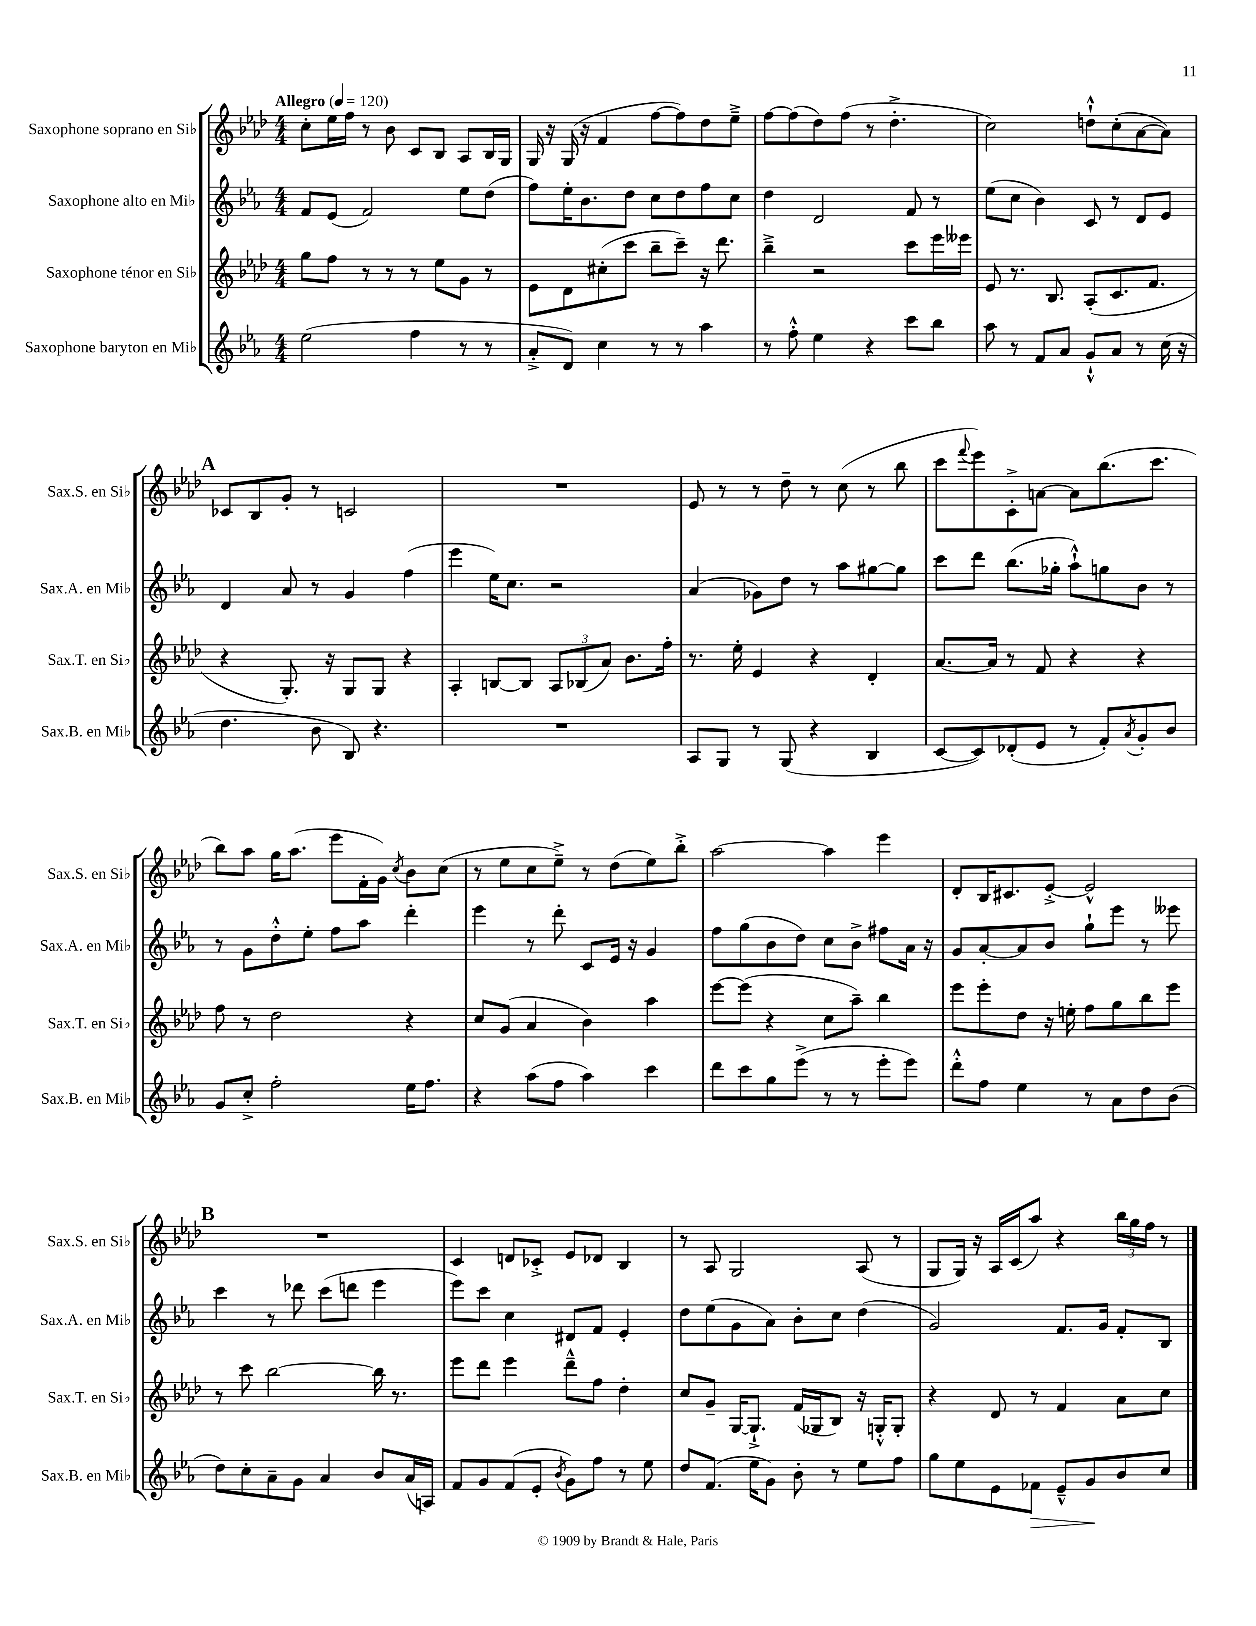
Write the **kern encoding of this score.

**kern	**dynam	**kern	**kern	**kern
*part4	*part4	*part3	*part2	*part1
*staff4	*staff4	*staff3	*staff2	*staff1
*I"Saxophone baryton en Mi♭	*	*I"Saxophone ténor en Si♭	*I"Saxophone alto en Mi♭	*I"Saxophone soprano en Si♭
*I'Sax.B. en Mi♭	*	*I'Sax.T. en Si♭	*I'Sax.A. en Mi♭	*I'Sax.S. en Si♭
*clefG2	*	*clefG2	*clefG2	*clefG2
*k[b-e-a-]	*	*k[b-e-a-d-]	*k[b-e-a-]	*k[b-e-a-d-]
*M4/4	*	*M4/4	*M4/4	*M4/4
*MM120	*	*MM120	*MM120	*MM120
=1	=1	=1	=1	=1
!	!	!	!	!LO:TX:a:B:t=Allegro
(2ee-\	.	8gg\L	8f/L	8cc'\L
.	.	8ff\J	(8e-/J	16ee-\L
.	.	.	.	16ff\JJ
.	.	8r	2f/)	8r
.	.	8r	.	8b-\
4ff\	.	8r	.	8c/L
.	.	8ee-\L	.	8B-/J
8r	.	8g\J	8ee-\L	8A-/L
8r	.	8r	(8dd\J	16B-/L
.	.	.	.	16G/JJ
=2	=2	=2	=2	=2
8a-'^/L	.	8e-\L	8ff\L)	16G/
.	.	.	.	16r
8d/J)	.	8d-\	16ee-'\K	(16G/
.	.	.	8.b-\	16r
4cc\	.	(8cc#X'\	.	4f/
.	.	8ccc\J	8dd\J	.
8r	.	8bb-~\L	8cc\L	[8ff\L
8r	.	8ccc~\J)	8dd\	8ff\])
4aa-\	.	16r	8ff\	8dd-\
.	.	8.ddd-\	.	.
.	.	.	8cc\J	8ee-~^\J
=3	=3	=3	=3	=3
8r	.	4bb-~^\	4dd\	[8ff\L
8ff'^^\	.	.	.	(8ff\]
4ee-\	.	2r	2d/	8dd-\)
.	.	.	.	(8ff\J
4r	.	.	.	8r
.	.	.	.	4.dd-'^\
8ccc\L	.	8ccc\L	8f/	.
8bb-\J	.	16eee-\L	8r	.
.	.	16eee--X\JJ	.	.
=4	=4	=4	=4	=4
8aa-\	.	8e-/	(8ee-\L	2cc\)
8r	.	8.r	8cc\J	.
8f/L	.	.	4b-\)	.
.	.	8.B-/	.	.
8a-/J	.	.	.	.
8g`^^/L	.	(8A-'/L	8c/	8ddn`^^\L
8a-/J	.	8.c/	8r	(8cc'\
8r	.	.	8d/L	[8a-\
.	.	8.f/J	.	.
(16cc\	.	.	8e-/J	8a-\J])
16r	.	.	.	.
!!LO:LB:g=z
!!LO:REH:place=s1:t=A
=5	=5	=5	=5	=5
4.dd\	.	4r	4d/	8c-X/L
.	.	.	.	8B-/
.	.	8.G'/)	8a-/	8g'/J
8b-\	.	.	8r	8r
.	.	16r	.	.
8B-/)	.	8G/L	4g/	2cn/
4.r	.	8G/J	.	.
.	.	4r	(4ff\	.
=6	=6	=6	=6	=6
1r	.	4A-'/	4eee-\	1r
.	.	[8Bn/L	16ee-\KL)	.
.	.	.	8.cc\J	.
.	.	8B/J]	.	.
.	.	12A-/L	2r	.
.	.	(12B-X/	.	.
.	.	12a-/J)	.	.
.	.	8.b-\L	.	.
.	.	16ff'\Jk	.	.
=7	=7	=7	=7	=7
8A-/L	.	8.r	(4a-/	8e-/
8G/J	.	.	.	8r
.	.	16ee-'\	.	.
8r	.	4e-/	8g-X\L)	8r
(8G/	.	.	8dd\J	8dd-~\
4r	.	4r	8r	8r
.	.	.	8aa-\L	(8cc\
4B-/	.	4d-'/	[8gg#X\	8r
.	.	.	8gg#\J]	8bb-\
=8	=8	=8	=8	=8
[8c/L	.	[8.a-/L	8ccc\L	8ccc\L
.	.	.	.	8qqfff/
8c/])	.	.	8ddd\J	8eee-\)
.	.	16a-/Jk]	.	.
(8d-X'/	.	8r	(8.bb-\L	8c'^\
8e-/J	.	8f/	.	[8an\J
.	.	.	16gg-X'\Jk	.
8r	.	4r	8aa-`^^\L)	8a\L]
8f'/L)	.	.	8ggn\	(8.bb-\
8qa-/	.	.	.	.
8g'/	.	4r	8b-\J	.
.	.	.	.	8.ccc\J
8b-/J	.	.	8r	.
!!LO:LB:g=z
=9	=9	=9	=9	=9
8g/L	.	8ff\	8r	8bb-\L)
8cc'^/J	.	8r	8g\L	8aa-\J
2ff'\	.	2dd-\	8dd'^^\	16gg\KL
.	.	.	.	(8.aa-\J
.	.	.	8ee-'\J	.
.	.	.	8ff\L	8eee-\L
.	.	.	8aa-\J	16f'\L
.	.	.	.	16g\JJ)
.	.	.	.	8qcc/
16ee-\KL	.	4r	4ddd'\	8b-\L
8.ff\J	.	.	.	.
.	.	.	.	(8cc\J
=10	=10	=10	=10	=10
4r	.	8cc/L	4eee-\	8r
.	.	(8g/J	.	8ee-\L
(8aa-\L	.	4a-/	8r	8cc\
8ff\J	.	.	8ddd'\	8ee-~^\J)
4aa-\)	.	4b-\)	8c/L	8r
.	.	.	16e-/Jk	(8dd-\L
.	.	.	16r	.
4ccc\	.	4aa-\	4g/	8ee-\)
.	.	.	.	8bb-'^\J
=11	=11	=11	=11	=11
8ddd\L	.	[8eee-\L	8ff\L	[2aa-\
8ccc\	.	(8eee-\J]	(8gg\	.
8gg\	.	4r	8b-\	.
(8eee-^\J	.	.	8dd\J)	.
8r	.	8cc\L	8cc\L	4aa-\]
8r	.	8aa-~\J)	8b-^\J	.
8eee-'\L	.	4bb-\	8ff#X\L	4eee-\
8eee-\J)	.	.	16a-\Jk	.
.	.	.	16r	.
=12	=12	=12	=12	=12
8ddd'^^\L	.	8eee-\L	8g/L	8d-'/L
8ff\J	.	8eee-'\	[8a-'/	16B-/K
.	.	.	.	8.c#X/
4ee-\	.	8dd-\J	8a-/]	.
.	.	16r	8b-/J	[8e-'^/J
.	.	16een'\	.	.
8r	.	8ff\L	8gg`\L	2e-^^/]
8a-\L	.	8gg\	8eee-\J	.
8dd\	.	8bb-\	8r	.
(8b-\J	.	8eee-\J	8eee--X\	.
!!LO:LB:g=z
!!LO:REH:place=s1:t=B
=13	=13	=13	=13	=13
8dd\L)	.	8r	4ccc\	1r
8cc'\	.	8ccc\	.	.
8a-~\	.	[2bb-\	8r	.
8g\J	.	.	8ddd-X\	.
4a-/	.	.	(8ccc\L	.
.	.	.	8dddn\J	.
8b-/L	.	16bb-\]	4eee-\	.
.	.	8.r	.	.
(16a-/L	.	.	.	.
16An/JJ)	.	.	.	.
=14	=14	=14	=14	=14
8f/L	.	8eee-\L	8eee-\L)	4c/
8g/	.	8ddd-\J	8ccc\J	.
(8f/	.	4eee-\	4cc\	8dn/L
8e-'/J	.	.	.	8c-X'^/J
8qb-/	.	.	.	.
8g\L)	.	8ddd-~^^\L	8d#X/L	8e-/L
8ff\J	.	8ff\J	8f/J	8d-X/J
8r	.	4dd-'\	4e-'/	4B-/
8ee-\	.	.	.	.
=15	=15	=15	=15	=15
8dd/L	.	8cc/L	8dd\L	8r
(8.f/J	.	8g~/J	(8ee-\	8A-/
.	.	[16G/KL	8g\	2G/
16ee-\KL	.	8.G`^/J]	.	.
8g\J)	.	.	8a-\J)	.
8b-'\	.	(16f/LL	8b-'\L	.
.	.	16G-X/J	.	.
8r	.	8B-/J)	8cc\J	.
8ee-\L	.	16r	(4dd\	(8A-/
.	.	16Gn'^^/KL	.	.
8ff\J	.	8G'/J	.	8r
=16	=16	=16	=16	=16
8gg\L	.	4r	2g/)	8G/L
8ee-\	.	.	.	16G/Jk)
.	.	.	.	16r
8e-\	.	8d-/	.	16A-/LL
.	.	.	.	(16c/J
!	!LO:HP:b	!	!	!
8f-X\J	>	8r	.	8aa-/J)
8e-~^^/L	.	4f/	8.f/L	4r
8g/	.	.	.	.
.	.	.	16g/Jk	.
8b-/	]	8a-\L	8f'/L	24bb-\LL
.	.	.	.	24gg\
.	.	.	.	24ff\JJ
8cc/J	.	8cc\J	8B-/J	8r
==	==	==	==	==
*-	*-	*-	*-	*-
